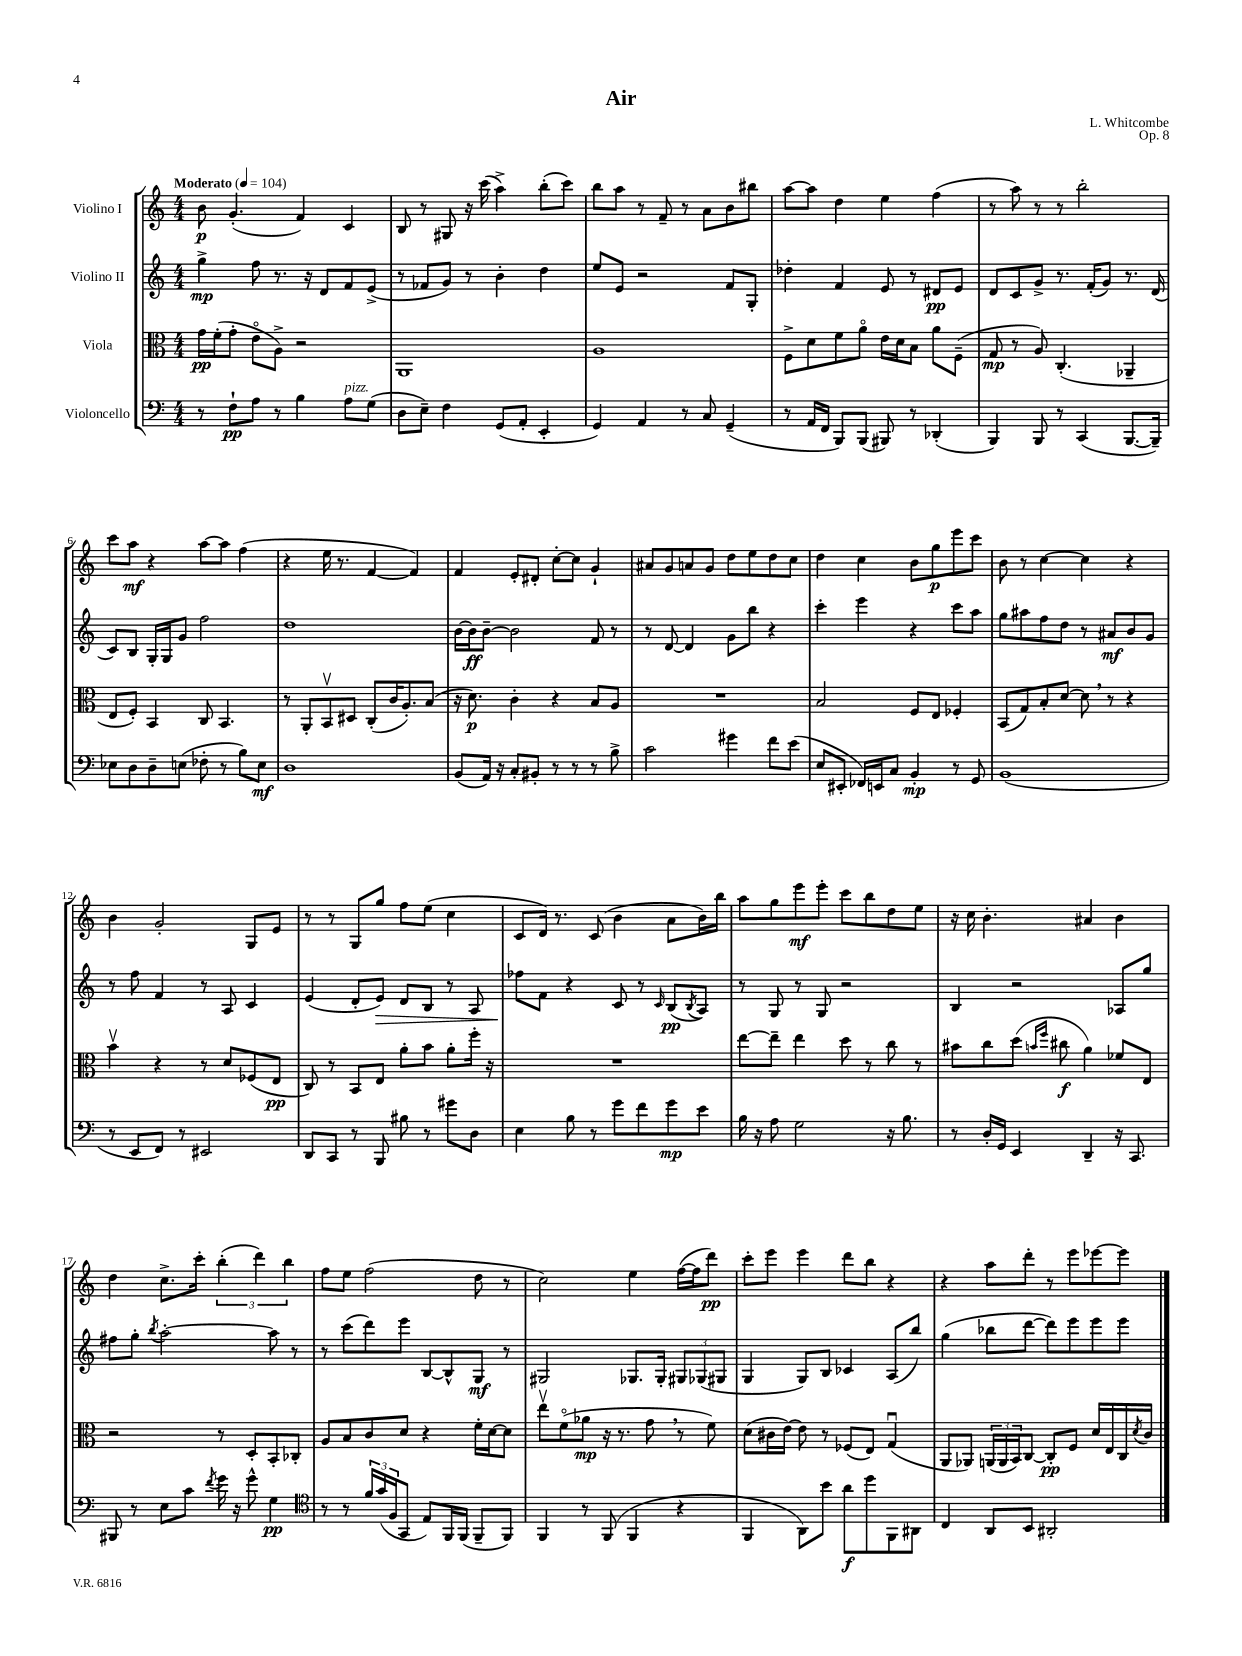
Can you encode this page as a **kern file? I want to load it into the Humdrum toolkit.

**kern	**dynam	**kern	**dynam	**kern	**dynam	**kern	**dynam
*part4	*part4	*part3	*part3	*part2	*part2	*part1	*part1
*staff4	*staff4	*staff3	*staff3	*staff2	*staff2	*staff1	*staff1
*I"Violoncello	*	*I"Viola	*	*I"Violino II	*	*I"Violino I	*
*clefF4	*	*clefC3	*	*clefG2	*	*clefG2	*
*k[]	*	*k[]	*	*k[]	*	*k[]	*
*M4/4	*	*M4/4	*	*M4/4	*	*M4/4	*
*MM104	*	*MM104	*	*MM104	*	*MM104	*
=1	=1	=1	=1	=1	=1	=1	=1
!	!	!	!	!	!	!LO:TX:a:B:t=Moderato	!
8r	.	16g\LL	pp	4gg^\	mp	8b\	p
.	.	(16f'\J	.	.	.	.	.
8F`\L	pp	8g'\J	.	.	.	(4.g'/	.
8A\J	.	8e\L	.	8ff\	.	.	.
8r	.	8A^\J)	.	8.r	.	.	.
4B\	.	2r	.	.	.	4f/)	.
.	.	.	.	16r	.	.	.
.	.	.	.	8d/L	.	.	.
!LO:TX:a:i:t=pizz.	!	!	!	!	!	!	!
8A\L	.	.	.	8f/	.	4c/	.
(8G\J	.	.	.	(8e^/J	.	.	.
=2	=2	=2	=2	=2	=2	=2	=2
8D\L	.	1AA	.	8r	.	8B/	.
8E~\J)	.	.	.	8f-X/L	.	8r	.
4F\	.	.	.	8g/J)	.	8G#X/	.
.	.	.	.	8r	.	16r	.
.	.	.	.	.	.	(16ccc\	.
(8GG/L	.	.	.	4b'\	.	4aa^\)	.
8AA'/J	.	.	.	.	.	.	.
4EE'/	.	.	.	4dd\	.	(8bb'\L	.
.	.	.	.	.	.	8ccc\J)	.
=3	=3	=3	=3	=3	=3	=3	=3
4GG/)	.	1A	.	8ee/L	.	8bb\L	.
.	.	.	.	8e/J	.	8aa\J	.
4AA/	.	.	.	2r	.	8r	.
.	.	.	.	.	.	8f~/	.
8r	.	.	.	.	.	8r	.
8C/	.	.	.	.	.	8a\L	.
(4GG~/	.	.	.	8f/L	.	8b\	.
.	.	.	.	8G'/J	.	8bb#X\J	.
=4	=4	=4	=4	=4	=4	=4	=4
8r	.	8F^\L	.	4dd-X'\	.	[8aa\L	.
16AA/LL	.	8d\	.	.	.	8aa\J]	.
16FF/JJ	.	.	.	.	.	.	.
8BBB/L)	.	8f\	.	4f/	.	4dd\	.
(8BBB/J	.	8a\J	.	.	.	.	.
8BBB#X/)	.	16e\LL	.	8e/	.	4ee\	.
.	.	16d\J	.	.	.	.	.
8r	.	8B\J	.	8r	.	.	.
(4DD-X'/	.	8a\L	.	8d#X/L	pp	(4ff\	.
.	.	(8F~\J	.	8e/J	.	.	.
=5	=5	=5	=5	=5	=5	=5	=5
4BBB/)	.	8G/	mp	8d/L	.	8r	.
.	.	8r	.	8c/	.	8aa\)	.
8BBB/	.	8A/)	.	8g^/J	.	8r	.
8r	.	(4.C'/	.	8.r	.	8r	.
(4CC/	.	.	.	.	.	2bb'\	.
.	.	.	.	(16f'/KL	.	.	.
.	.	.	.	8g/J)	.	.	.
[8.BBB/L	.	4AA-X~/	.	8.r	.	.	.
16BBB~/Jk])	.	.	.	(16d/	.	.	.
!!LO:LB:g=z
=6	=6	=6	=6	=6	=6	=6	=6
8E-X\L	.	8E/L	.	8c/L)	.	8ccc\L	.
8D\	.	8F'/J)	.	8B/J	.	8aa\J	mf
8D~\	.	4BB/	.	16G'/LL	.	4r	.
.	.	.	.	16G/J	.	.	.
(8En\J	.	.	.	8g/J	.	.	.
8F-X'\	.	8C/	.	2ff\	.	[8aa\L	.
8r	.	4.BB/	.	.	.	8aa\J]	.
8B\L)	.	.	.	.	.	(4ff\	.
8E\J	mf	.	.	.	.	.	.
=7	=7	=7	=7	=7	=7	=7	=7
1D	.	8r	.	1dd	.	4r	.
.	.	8AA'/L	.	.	.	.	.
.	.	8BBv/	.	.	.	16ee\	.
.	.	.	.	.	.	8.r	.
.	.	8D#X/J	.	.	.	.	.
.	.	(8C'/L	.	.	.	[4f/	.
.	.	16c/K	.	.	.	.	.
.	.	8.A'/)	.	.	.	.	.
.	.	.	.	.	.	4f/])	.
.	.	(8B/J	.	.	.	.	.
=8	=8	=8	=8	=8	=8	=8	=8
(8BB/L	.	16r	.	[16b\LL	.	4f/	.
.	.	8.d\)	p	16b\J]	ff	.	.
16AA/Jk)	.	.	.	[8b~\J	.	.	.
16r	.	.	.	.	.	.	.
8C'/L	.	4c'\	.	2b\]	.	8e'/L	.
8BB#X'/J	.	.	.	.	.	8d#X'/J	.
8r	.	4r	.	.	.	[8cc'\L	.
8r	.	.	.	.	.	8cc\J]	.
8r	.	8B/L	.	8f/	.	4g`/	.
8B^\	.	8A/J	.	8r	.	.	.
=9	=9	=9	=9	=9	=9	=9	=9
2c\	.	1r	.	8r	.	8a#X/L	.
.	.	.	.	[8d/	.	8g/	.
.	.	.	.	4d/]	.	8an/	.
.	.	.	.	.	.	8g/J	.
4g#X\	.	.	.	8g\L	.	8dd\L	.
.	.	.	.	8bb\J	.	8ee\	.
8f\L	.	.	.	4r	.	8dd\	.
(8e\J	.	.	.	.	.	8cc\J	.
=10	=10	=10	=10	=10	=10	=10	=10
8E/L	.	2B/	.	4ccc'\	.	4dd\	.
8EE#X'/J	.	.	.	.	.	.	.
16FF-X/LL)	.	.	.	4eee\	.	4cc\	.
16EEn/J	.	.	.	.	.	.	.
8C/J	.	.	.	.	.	.	.
4BB'/	mp	8F/L	.	4r	.	8b\L	.
.	.	8E/J	.	.	.	8gg\	p
8r	.	4F-X'/	.	8ccc\L	.	8eee\	.
8GG/	.	.	.	8aa\J	.	8ccc\J	.
=11	=11	=11	=11	=11	=11	=11	=11
(1BB	.	(8BB/L	.	8gg\L	.	8b\	.
.	.	8G/)	.	8aa#X\	.	8r	.
.	.	8B'/	.	8ff\	.	[4cc\	.
.	.	[8d/J	.	8dd\J	.	.	.
.	.	8d,\]	.	8r	.	4cc\]	.
.	.	8r	.	8a#X/L	mf	.	.
.	.	4r	.	8b/	.	4r	.
.	.	.	.	8g/J	.	.	.
!!LO:LB:g=z
=12	=12	=12	=12	=12	=12	=12	=12
8r	.	4bv\	.	8r	.	4b\	.
8EE/L	.	.	.	8ff\	.	.	.
8FF/J)	.	4r	.	4f/	.	2g'/	.
8r	.	.	.	.	.	.	.
2EE#X/	.	8r	.	8r	.	.	.
.	.	8d/L	.	8A/	.	.	.
.	.	(8F-X/	.	4c/	.	8G/L	.
.	.	8E/J	pp	.	.	8e/J	.
=13	=13	=13	=13	=13	=13	=13	=13
8DD/L	.	8C/)	.	(4e/	.	8r	.
8CC/J	.	8r	.	.	.	8r	.
8r	.	8BB/L	.	8d'/L	.	8G/L	.
!	!	!	!	!	!LO:HP:b	!	!
8BBB/	.	8E/J	.	8e/J)	>	8gg/J	.
8B#X\	.	8a'\L	.	8d/L	.	8ff\L	.
8r	.	8b\J	.	8B/J	.	(8ee\J	.
8g#X\L	.	8a'\L	.	8r	.	4cc\	.
8D\J	.	16ff'\Jk	.	8A/	.	.	.
.	.	16r	.	.	.	.	.
=14	=14	=14	=14	=14	=14	=14	=14
4E\	.	1r	.	8ff-X\L	.	8c/L	.
.	.	.	.	8f\J	]	16d/Jk)	.
.	.	.	.	.	.	8.r	.
8B\	.	.	.	4r	.	.	.
8r	.	.	.	.	.	(8c/	.
8g\L	.	.	.	8c/	.	4b\	.
8f\	.	.	.	8r	.	.	.
.	.	.	.	16qqc/	.	.	.
8g\	mp	.	.	(8B/L	pp	8a\L	.
.	.	.	.	8qB/	.	.	.
8e\J	.	.	.	8A/J)	.	16b\L)	.
.	.	.	.	.	.	16bb\JJ	.
=15	=15	=15	=15	=15	=15	=15	=15
16B\	.	[8ee\L	.	8r	.	8aa\L	.
16r	.	.	.	.	.	.	.
8A\	.	8ee~\J]	.	8G/	.	8gg\	.
2G\	.	4ee\	.	8r	.	8eee\	mf
.	.	.	.	8G/	.	8eee'\J	.
.	.	8dd\	.	2r	.	8ccc\L	.
.	.	8r	.	.	.	8bb\	.
16r	.	8cc\	.	.	.	8dd\	.
8.B\	.	.	.	.	.	.	.
.	.	8r	.	.	.	8ee\J	.
=16	=16	=16	=16	=16	=16	=16	=16
8r	.	8b#X\L	.	4B/	.	16r	.
.	.	.	.	.	.	16cc\	.
16D'/LL	.	8cc\	.	.	.	4.b'\	.
16GG/JJ	.	.	.	.	.	.	.
4EE/	.	(8dd\J	.	2r	.	.	.
.	.	16qqbn/LL	.	.	.	.	.
.	.	16qqff/JJ	.	.	.	.	.
.	.	8cc#X\	f	.	.	.	.
4DD~/	.	4a\)	.	.	.	4a#X/	.
16r	.	8f-X/L	.	8A-X/L	.	4b\	.
8.CC/	.	.	.	.	.	.	.
.	.	8E/J	.	8gg/J	.	.	.
!!LO:LB:g=z
=17	=17	=17	=17	=17	=17	=17	=17
8BBB#X/	.	2r	.	8ff#X\L	.	4dd\	.
8r	.	.	.	8gg'\J	.	.	.
.	.	.	.	8qbb/	.	.	.
8E\L	.	.	.	[2aa'\	.	8.cc^\L	.
8c\J	.	.	.	.	.	.	.
.	.	.	.	.	.	16ccc'\Jk	.
8qf/	.	.	.	.	.	.	.
16g\	.	8r	.	.	.	(6bb'\	.
16r	.	.	.	.	.	.	.
8g^^\	.	8D'/L	.	.	.	.	.
.	.	.	.	.	.	6ddd\)	.
4G\	pp	8BB'/	.	8aa\]	.	.	.
.	.	.	.	.	.	6bb\	.
.	.	8C-X'/J	.	8r	.	.	.
=18	=18	=18	=18	=18	=18	=18	=18
*clefC4	*	*	*	*	*	*	*
8r	.	8A/L	.	8r	.	8ff\L	.
8r	.	8B/	.	(8ccc\L	.	8ee\J	.
24f/LL	.	8c/	.	8ddd\)	.	(2ff\	.
(24g/	.	.	.	.	.	.	.
24F/J	.	.	.	.	.	.	.
8GG/J	.	8d/J	.	8eee\J	.	.	.
8E/L)	.	4r	.	[8B/L	.	.	.
16FF/L	.	.	.	8B^^/]	.	.	.
(16FF/JJ	.	.	.	.	.	.	.
8FF~/L	.	16f'\LL	.	8G/J	mf	8dd\	.
.	.	[16d\J	.	.	.	.	.
8FF/J)	.	8d\J]	.	8r	.	8r	.
=19	=19	=19	=19	=19	=19	=19	=19
4FF/	.	8eev\L	.	2G#X/	.	2cc\)	.
.	.	(8f\	.	.	.	.	.
8r	.	8a-X\J	mp	.	.	.	.
(8FF/	.	16r	.	.	.	.	.
.	.	8.r	.	.	.	.	.
4FF/	.	.	.	8.G-X/L	.	4ee\	.
.	.	8g,\	.	.	.	.	.
.	.	.	.	16G-'/Jk	.	.	.
4r	.	8r	.	12G#X/L	.	([16ff\LL	.
.	.	.	.	.	.	16ff\J]	.
.	.	.	.	(12G-X/	.	.	.
.	.	8f\)	.	.	.	8ddd\J)	pp
.	.	.	.	12G#X/J	.	.	.
=20	=20	=20	=20	=20	=20	=20	=20
4FF/	.	(8d\L	.	4G/	.	8ccc'\L	.
.	.	16c#X\L	.	.	.	8eee\J	.
.	.	[16e\JJ)	.	.	.	.	.
8AA\L)	.	8e\]	.	8G/L)	.	4eee\	.
8b\J	.	8r	.	8B/J	.	.	.
8a\L	f	(8F-X/L	.	4c-X/	.	8ddd\L	.
8dd\	.	8E/J)	.	.	.	8bb\J	.
8FF\	.	(4Gu/	.	(8A/L	.	4r	.
8AA#X\J	.	.	.	8bb/J)	.	.	.
=21	=21	=21	=21	=21	=21	=21	=21
4C/	.	8AA/L	.	(4gg\	.	4r	.
.	.	8AA-X/J)	.	.	.	.	.
8AA/L	.	(24AAn/LL	.	8bb-X\L	.	8aa\L	.
.	.	24AA/	.	.	.	.	.
.	.	24BB/J)	.	.	.	.	.
8BB/J	.	[8C/J	.	[8ddd\J	.	8ddd'\J	.
2AA#X'/	.	8C'/L]	pp	8ddd\L])	.	8r	.
.	.	8F/J	.	8eee\	.	8eee\L	.
.	.	16d/LL	.	8eee\	.	[8eee-X\	.
.	.	16E/	.	.	.	.	.
.	.	16C/	.	8eee\J	.	8eee-\J]	.
.	.	8qd/	.	.	.	.	.
.	.	16c/JJ	.	.	.	.	.
==	==	==	==	==	==	==	==
*-	*-	*-	*-	*-	*-	*-	*-
